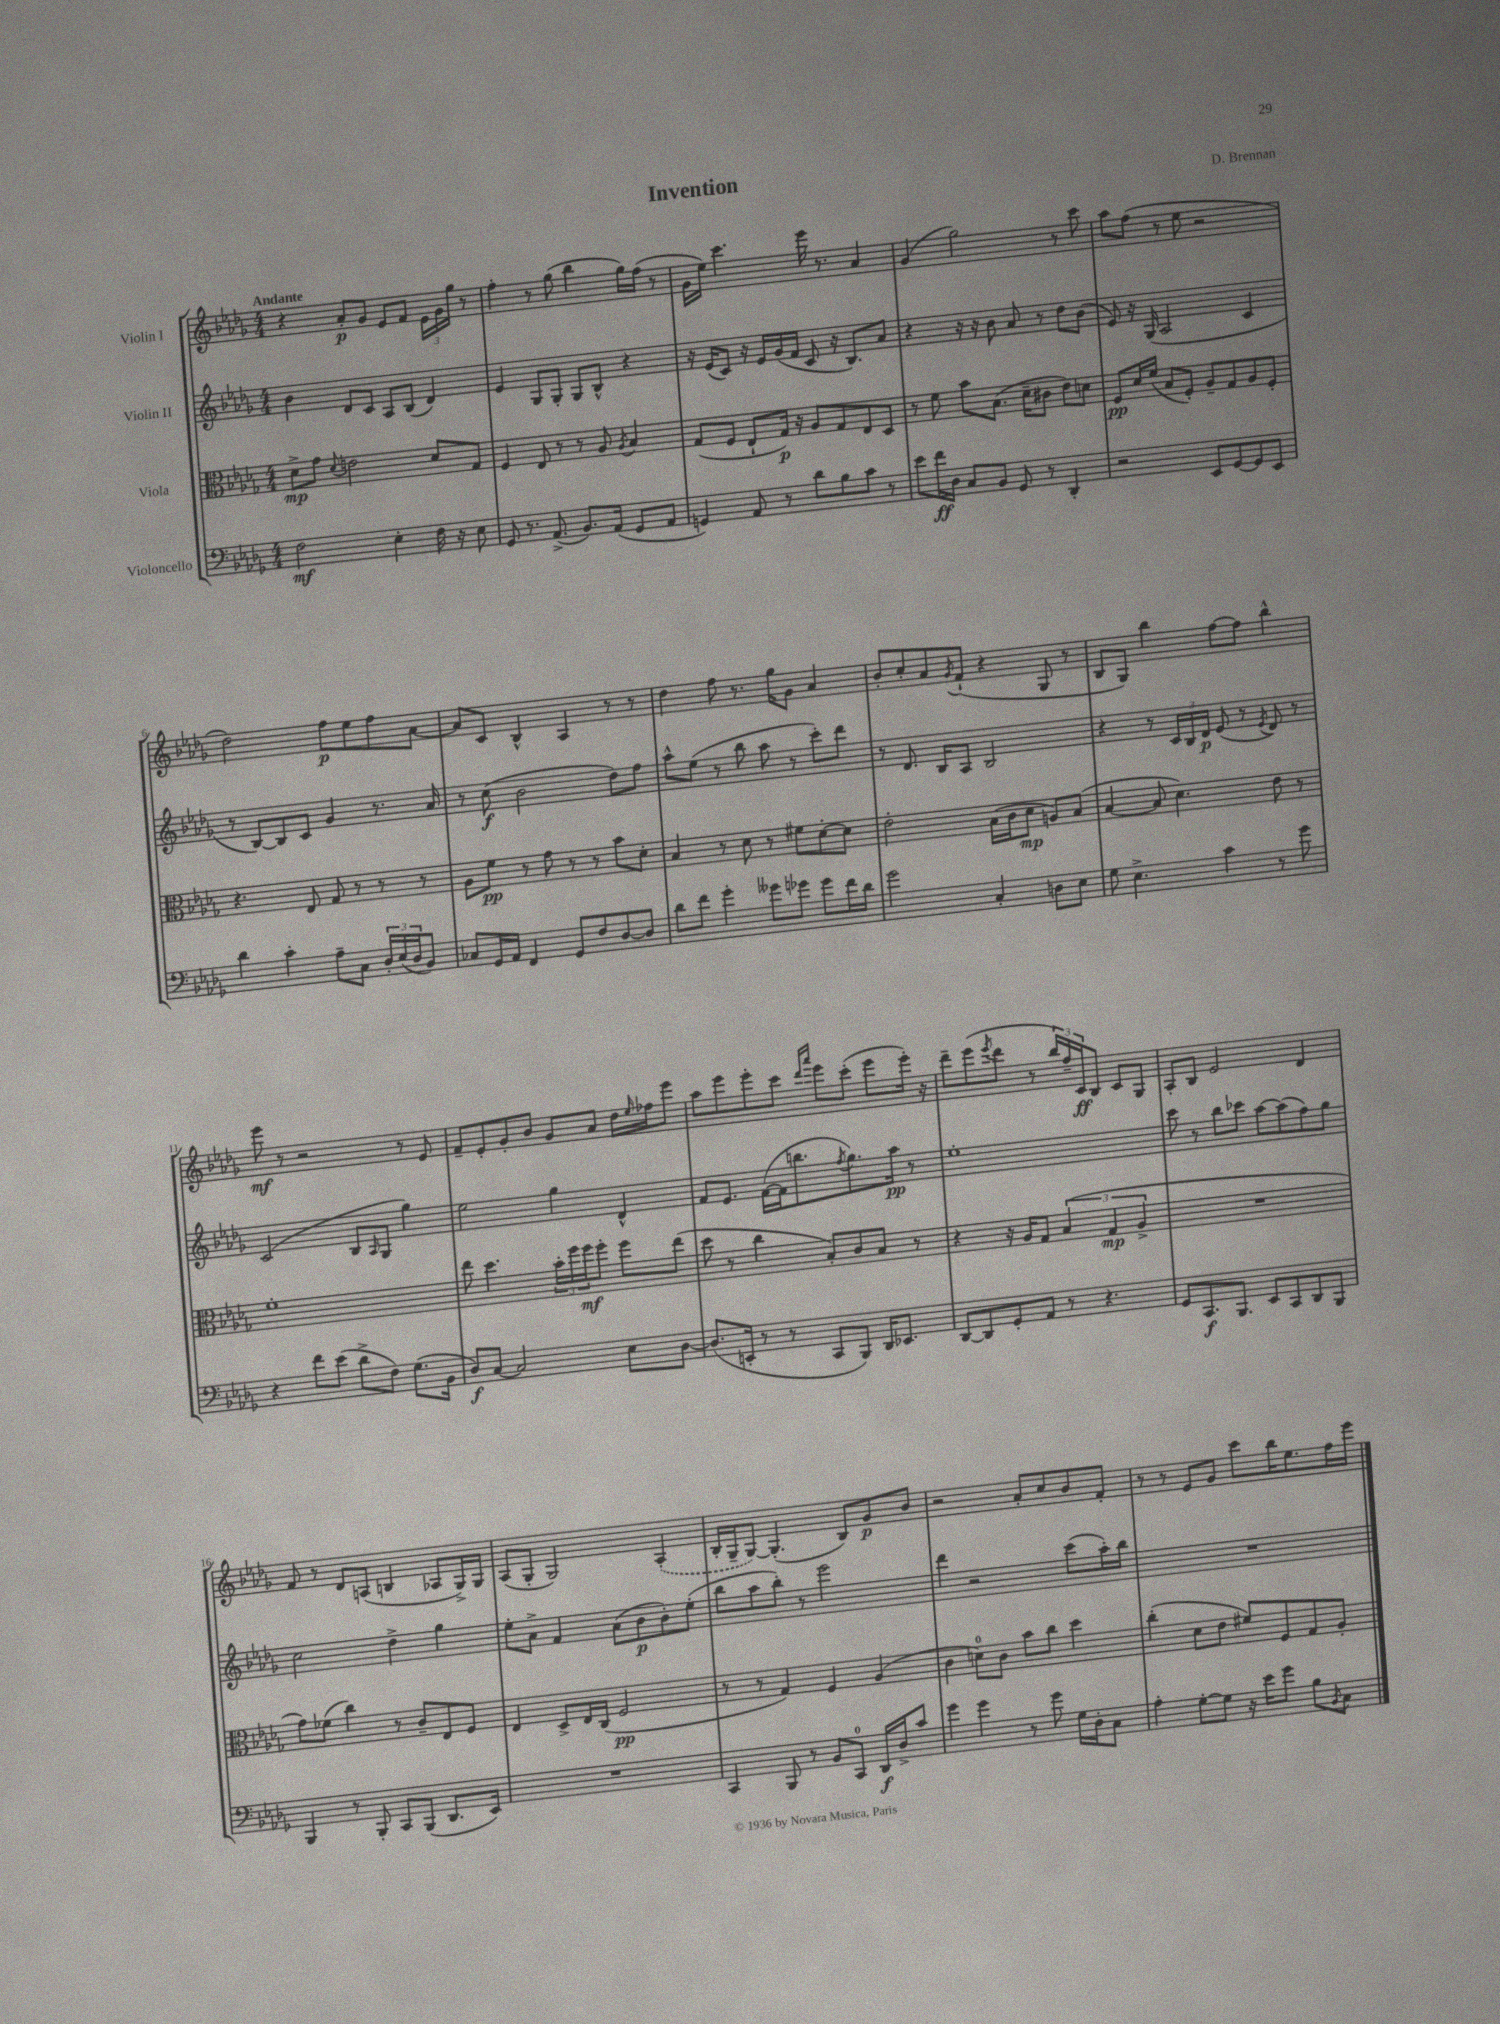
\header { title = "Invention" composer = "D. Brennan" }
<<
\new StaffGroup <<
\new Staff = "s0" \with { instrumentName = "Violin I" } {
    \clef treble \key des \major \numericTimeSignature \time 4/4 \tempo "Andante"
    r4 aes'8-.\p ges'8 ees'8 f'8 \tuplet 3/2 { ees'16 ges'16 ges''16 } r8 |
    f''4-. r8 ges''8( bes''4 ges''16) f''16( r8 |
    ges'16 ees''16) c'''4. ees'''16 r8. aes'4 |
    ges'4( ges''2) r8 c'''8 |
    aes''8 f''8( r8 ees''8 r2 |
    des''2) f''8\p ees''8 f''8 aes'8~ |
    aes'8 c'8 bes4-^ aes4 r8 r8 |
    des''4 f''8 r8. ges''16 ges'8 aes'4 |
    bes'8-. c''8-. aes'8 \acciaccatura { ges'8 } f'8-!( r4 ges8 r8 |
    bes8 ges8) bes''4 f''8~ f''8 bes''4-^ |
    ees'''8\mf r8 r2 r8 ees'8 |
    f'8-- ees'8-. ges'8-. bes'8 ges'8 aes'8 des''16 \grace { ees''16 } fes''16 ees'''8 |
    aes''8 ees'''8 ees'''8-. c'''8 \grace { des'''16 aes'''16 } ees'''8 c'''8-.( ees'''8 ees'''16-.) r16 |
    des'''8-- ees'''8( \acciaccatura { ees'''8 } des'''8 r8 \tuplet 3/2 { bes''16) f''16-- c'16\ff } bes8 c'8 ges8 |
    aes8-. bes8 ees'2 des'4 |
    f'8 r8 des'8 a8( b4 aes8 ges16->) ges16 |
    aes8( ges8-. ges2) \once \slurDashed aes4-.( |
    bes16-. ges16-- ges8~) ges4.-.( bes8) ges'8\p bes'8 |
    r2 aes'8-. c''8 bes'8 f'8-. |
    r8 r8 ees'8 ges'8 c'''8 bes''16 ees''8. f''16 ees'''16 \bar "|." |
}
\new Staff = "s1" \with { instrumentName = "Violin II" } {
    \clef treble \key des \major \numericTimeSignature \time 4/4
    bes'4 des'8 c'8 aes8 bes8( des'4) |
    ees'4 ges8 ges8-. ges8 bes8-^ r4 |
    r16 ees'16( c'8) r16 ees'16 ges'16( f'16 c'8 r16 bes8.) aes'8 |
    r4 r16 r16 bes'8 aes'8 r8 des''8 bes'8( |
    ees'8) r16 ges16( aes2 c'4 |
    r8 bes8~) bes8 c'8 ges'4 r8. aes'16 |
    r8 c''8\f( bes'2 des''8) f''8 |
    aes''8-^ ees''8( r8 bes''8 aes''8 r8 c'''8-.) des'''8 |
    r8 des'8. bes16 aes8 bes2 |
    r4 r8 \tuplet 3/2 { c'16 bes16 des'16\p } ees'8( r8 \acciaccatura { ees'8 } des'8) r8 |
    c'2( bes8 \grace { aes16 } ges8 ges''4) |
    ees''2 ges''4 des'4-^ |
    f'8 ees'8. f'16~( f'16 b''8. \acciaccatura { f''8 } ges''8.) aes''16\pp r8 |
    ees''1-. |
    c'''8 r8 bes''8 ces'''8 aes''8~ aes''8( f''8) ges''8 |
    c''2 des''4-> ges''4 |
    ees''8-. aes'8-> f'4 aes'8( bes'8\p bes'8-.) ees''8-.( |
    bes''8 aes''8 bes''8-.) r8 ees'''2 |
    des'''4 r2 c'''8( aes''16-.) bes''16 |
    R1 \bar "|." |
}
\new Staff = "s2" \with { instrumentName = "Viola" } {
    \clef alto \key des \major \numericTimeSignature \time 4/4
    des'8->\mp ges'8 \appoggiatura { des'8 } e'2 des'8 ges8 |
    f4 ees8 r8 r8 aes8 \acciaccatura { aes8 } bes4 |
    ges8( f8 ees8-! ges16\p) r16 aes8 ges8 ees8 des8 |
    r8 f'8 bes'8 bes8.( des'16-- cis'8 ees'8) d'8 |
    f8\pp des'16 f'16( bes8 f8-.) aes8-- ges8 aes8 f8-. |
    r4. ees8 ges8 r8 r8 r8 |
    aes8 f'8\pp r8 ges'8 r8 r8 bes'8 des'8-. |
    bes4 r8 des'8 r8 fis'8 des'8~-. des'8 |
    ees'2-. bes16( c'16 des'8\mp a8) bes8( |
    bes4~ bes8 des'4.) ees'8 r8 |
    f'1-. |
    ees''8 des''4. \tuplet 3/2 { bes'16-. f''16 f''16\mf } f''8-. f''8 ees''8( |
    des''8 r8 c''4 bes8-.) c'8 bes8 r8 |
    r4 r16 aes16 ges8 \tuplet 3/2 { bes4( ges4\mp aes4-> } |
    R1 |
    ges'8) fes'8( c''4) r8 c'8-- ees8 f8 |
    ees4 des8-> ees16 c16( f2\pp |
    r8 r8 ges4) f4 aes4( |
    c'4 d'8-0) c'8 bes'8 c''8 des''4 |
    c''4-.( des'8 ees'8 fis'8) f8 ges8 aes8-. \bar "|." |
}
\new Staff = "s3" \with { instrumentName = "Violoncello" } {
    \clef bass \key des \major \numericTimeSignature \time 4/4
    f2\mf ees4-. f16 r16 ees8 |
    ges,8 r8. aes,8.->( bes,8.) aes,16( ges,8 aes,8 |
    g,4) aes,8 r8 des'8 bes8 c'8 r8 |
    ees'8 f'16\ff des16 c8 bes,8 ges,8 r8 des,4-. |
    r2 ees,8 ges,8~ ges,8 ees,8 |
    des'4 c'4-. aes8-- c8 \tuplet 3/2 { des16-. ees16( des16 } bes,8) |
    ces8 ges,16 aes,16 f,4 ges,8 f8 des8~ des8 |
    des'8 f'8 ges'4-. geses'8 ges'8 ges'8 f'16 des'16 |
    ges'2 c4-. d8 ees8 |
    ges8 ees4.-> c'4 r8 ges'8 |
    r4 f'8 ees'8( des'8-> f8) ges8.( bes,16 |
    des8\f) c8~ c2 ees8 des8~ |
    des8.( e,16-. r8 r8 c,8 bes,,8) des,16 ees,8. |
    des,8~ des,8 ges,8-. aes,8 r8 r4. |
    ges,8 c,8.\f bes,,8. ees,8 c,8 des,8 bes,,8 |
    bes,,4 r8 bes,,8-. c,8 bes,,8( des,8. ees,16) |
    R1 |
    c,4 bes,,8 r8 bes,8 c,8-0 des,16\f des16-> c'8 |
    ges'4 ges'4 r8 ges'8 ges16 des16-. c8 |
    aes4-. ges8~-. ges8 r16 ees'16 ges'8 bes8 \acciaccatura { bes,8 } c8 \bar "|." |
}
>>
>>
